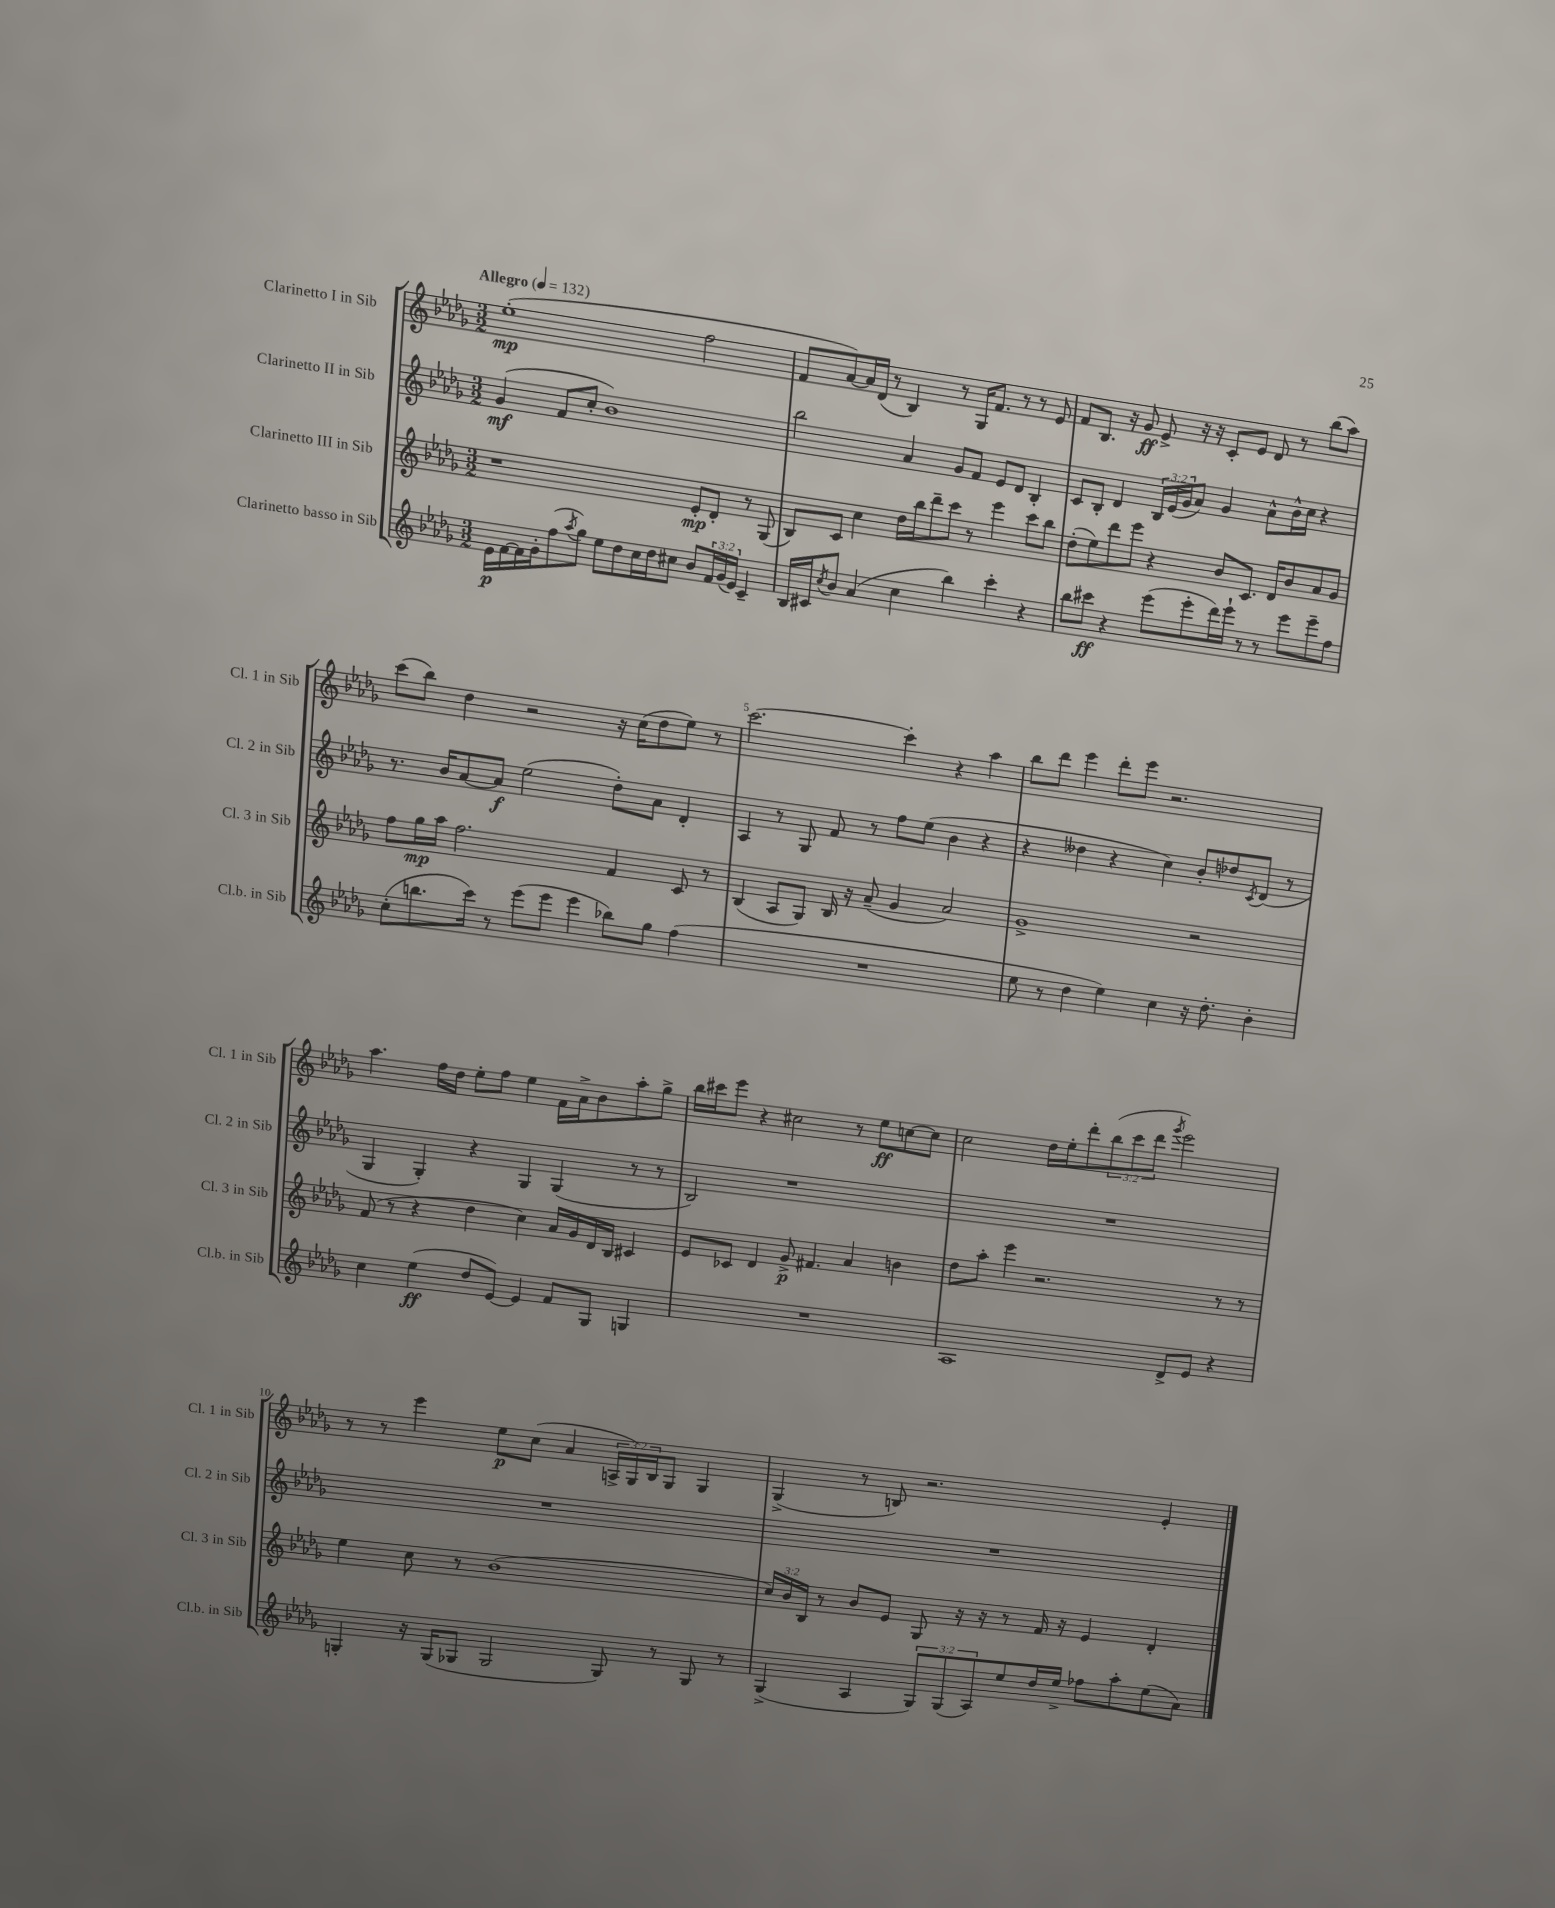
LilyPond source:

<<
\new StaffGroup <<
\new Staff = "s0" \with { instrumentName = "Clarinetto I in Sib" shortInstrumentName = "Cl. 1 in Sib" } {
    \clef treble \key des \major \numericTimeSignature \time 3/2 \override Staff.TupletNumber.text = #tuplet-number::calc-fraction-text \tempo "Allegro" 4 = 132
    ees''1-.\mp( f''2 |
    f'8 aes'8~) aes'16 des'16( r8 bes4) r8 ges16 f'8. r8 r8 ees'8 |
    f'8 bes8. r16 ges'8\ff ees'8-> r16 r16 c'8-. ees'8 des'8 r8 bes''8( aes''8) |
    c'''8( bes''8) des''4 r2 r16 c''16( des''8 ees''8) r8 |
    c'''2.~ c'''4-. r4 aes''4 |
    bes''8 des'''8 ees'''4 des'''8-. ees'''8 r2. |
    aes''4. f''16 des''16 ees''8-. f''8 ees''4 f'16 aes'16-> bes'8 aes''8-. ges''8-> |
    bes''16 cis'''16 ees'''8 r4 cis''2 r8 ees''8\ff c''8~ c''8 |
    c''2 des''16 ees''16-. des'''8-. \tuplet 3/2 { bes''8( c'''8 des'''8 } \acciaccatura { ges'''8 } ees'''2) |
    r8 r8 ees'''4 ees''8\p c''8( aes'4 \tuplet 3/2 { a16-> ges16) bes16 } ges8 ges4 |
    ges4->( r8 b8) r2. ees'4-. \bar "|." |
}
\new Staff = "s1" \with { instrumentName = "Clarinetto II in Sib" shortInstrumentName = "Cl. 2 in Sib" } {
    \clef treble \key des \major \numericTimeSignature \time 3/2 \override Staff.TupletNumber.text = #tuplet-number::calc-fraction-text
    ges'4\mf( f'8 c''8-. bes'1) |
    bes''2 aes'4 ges'8 f'8 ees'8 des'8 bes4-. |
    c'8 bes8-. des'4 \tuplet 3/2 { bes16 ees'16( ges'16 } aes'8) ges'4 aes'8-^ bes'16-^ c''16 r4 |
    r8. bes'16 aes'8~ aes'8\f ees''2( des''8-.) aes'8 des'4-. |
    aes4 r8 ges8 f'8 r8 f''8 ees''8( bes'4 r4 |
    r4 deses''4 r4 c''4) bes'8-. des''8 \acciaccatura { c'8 } des'8( r8 |
    ges4 ges4-.) r4 ges4 ges4( r8 r8 |
    bes2) r1 |
    R1. |
    R1. |
    R1. \bar "|." |
}
\new Staff = "s2" \with { instrumentName = "Clarinetto III in Sib" shortInstrumentName = "Cl. 3 in Sib" } {
    \clef treble \key des \major \numericTimeSignature \time 3/2 \override Staff.TupletNumber.text = #tuplet-number::calc-fraction-text
    r1 ees'8-.\mp des'8-. r8 ges8( |
    bes8) c'8 c''4 des''16 bes''16 des'''8-- c'''8 r8 ees'''4 c'''8 bes''8 |
    des''8-.( ees''8) des'''8 ees'''8 r4 bes'8 c'8. des'16 bes'8 aes'8 ges'8 |
    f''8 ges''16\mp aes''16 f''2. f'4 c'8 r8 |
    bes4( aes8 ges8) bes16 r16 aes'8--( ges'4 aes'2) |
    ges'1-> r2 |
    f'8( r8 r4 des''4 c''4) aes'16 ges'16 des'16 bes16 cis'4 |
    ees'8 ces'8 des'4 ges'8->\p fis'4. aes'4 b'4 |
    des''8 aes''8-. ees'''4 r2. r8 r8 |
    ees''4 c''8 r8 bes'1( |
    \tuplet 3/2 { c''16) bes'16 bes16 } r8 bes'8 ees'8 ges8 r16 r16 r8 f'16 r16 ees'4 des'4-. \bar "|." |
}
\new Staff = "s3" \with { instrumentName = "Clarinetto basso in Sib" shortInstrumentName = "Cl.b. in Sib" } {
    \clef treble \key des \major \numericTimeSignature \time 3/2 \override Staff.TupletNumber.text = #tuplet-number::calc-fraction-text
    ees'16\p f'16~ f'16 ges'16-. f''8( \acciaccatura { aes''8 } ges''8) ees''8 des''8 c''16 des''16 cis''8 bes'8 \tuplet 3/2 { f'16 ges'16( ees'16) } c'4-- |
    bes16 cis'16 \acciaccatura { c''8 } bes'8 aes'4( c''4 bes''4) c'''4-. r4 |
    bes''8 cis'''8\ff r4 ees'''8( ees'''8-. des'''16) ees'''16-! r8 r8 ees'''8 ees'''8-- f''8 |
    c''8-.( b''8. c'''16) r8 ees'''8( ees'''8 ees'''4 bes''8) ges''8 f''4( |
    R1. |
    ees''8 r8 des''4 ees''4) c''4 r16 des''8.-. bes'4-. |
    c''4 ees''4\ff( des''8 ees'8~) ees'4 f'8 ges8 g4 |
    R1. |
    aes1 des'8-> ees'8 r4 |
    g4-. r16 g16( ges8 ges2 ges8) r8 ges8 r8 |
    ges4->( aes4 \tuplet 3/2 { ges8) ges8( aes8) } ees''8 des''16 ees''16-> fes''8 aes''8-. ees''8( aes'8) \bar "|." |
}
>>
>>
\layout { \context { \Score \override BarNumber.break-visibility = ##(#f #t #t) barNumberVisibility = #(every-nth-bar-number-visible 5) } }
